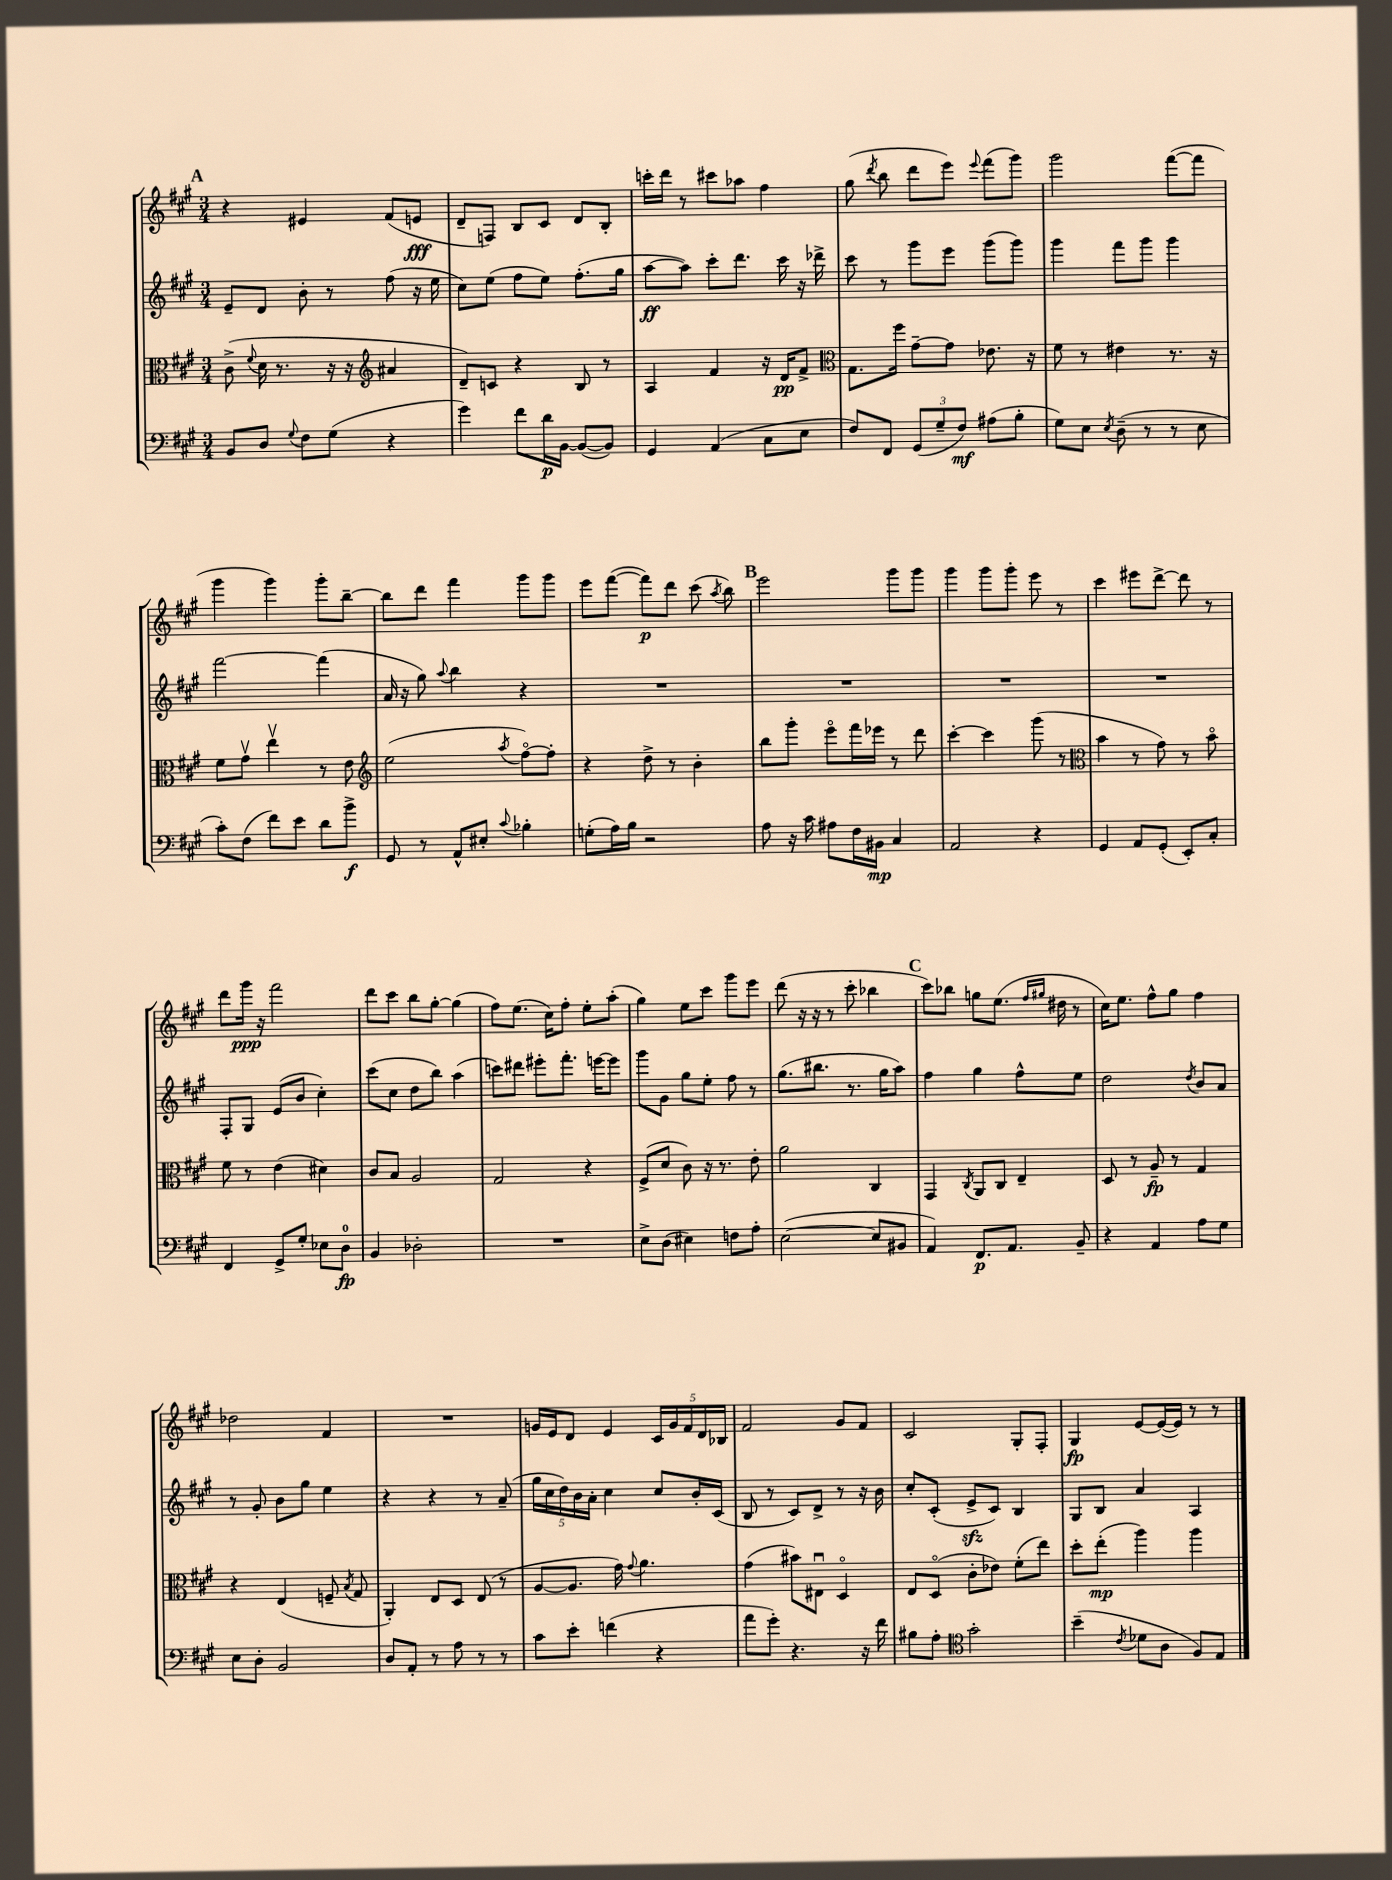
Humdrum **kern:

**kern	**kern	**kern	**kern
*staff4	*staff3	*staff2	*staff1
*clefF4	*clefC3	*clefG2	*clefG2
*k[f#c#g#]	*k[f#c#g#]	*k[f#c#g#]	*k[f#c#g#]
*M3/4	*M3/4	*M3/4	*M3/4
8BB	(8c#^	8e~	4r
.	8qqf#	.	.
8D	16d	8d	.
.	8.r	.	.
8qqG#	.	.	.
8F#	.	8b'	4e#
(8G#	16r	8r	.
.	16r	.	.
*	*clefG2	*	*
4r	4a#	(8ff#	(8f#
.	.	16r	8e
.	.	16ee	.
=	=	=	=
4g#)	8d~)	8cc#)	8d~
.	8c	(8ee	8F)
8f#	4r	8ff#	8B
16d	.	8ee)	8c#
[16BB	.	.	.
(8BB_	8B	(8.ff#'	8d
8BB])	8r	.	8B'
.	.	16gg#	.
=	=	=	=
4GG#	4A	[8aa	16ccc'
.	.	.	16ddd
.	.	8aa])	8r
(4AA	4f#	8ccc#'	8ccc#
.	.	8.ddd	8aa-
8C#	16r	.	4ff#
.	16d	16ccc#	.
8E	8f#^	16r	.
.	.	16ddd-^	.
=	=	=	=
*	*clefC3	*	*
8F#)	8.G#	8ccc#	(8gg#
.	.	.	8qddd
8FF#	.	8r	8bb
.	16ff#	.	.
(12GG#	[8g#~	8ggg#	8ddd
12G#~	.	.	.
.	8g#]	8eee	8eee)
12F#)	.	.	.
.	.	.	8qqeee
(8A#	8.e-	(8ggg#	(8fff#
8B'	.	8ggg#)	8ggg#)
.	16r	.	.
=	=	=	=
8G#)	8f#	4ggg#	2ggg#
8E	8r	.	.
8qE	.	.	.
(8D~	4e#	8fff#	.
8r	.	8ggg#	.
8r	8.r	4ggg#	([8fff#
8E	.	.	8fff#]
.	16r	.	.
=	=	=	=
8c#')	8f#	[2fff#	4ggg#
(8F#	8g#v	.	.
8f#)	4eev	.	4ggg#)
8e	.	.	.
8d	8r	(4fff#]	8ggg#'
8b^	8e	.	[8bb~
=	=	=	=
*	*clefG2	*	*
8GG#	(2ee	16a	8bb]
.	.	16r	.
8r	.	8gg#)	8ddd
.	.	8qqaa	.
8AA^^	.	4bb	4fff#
8E#'	.	.	.
8qqc#	8qaa	.	.
4B-'	[8ff#o)	4r	8ggg#
.	8ff#']	.	8ggg#
=	=	=	=
(8G'	4r	2.r	8eee
16A)	.	.	([8fff#
16B	.	.	.
2r	8dd^	.	8fff#])
.	8r	.	8ddd
.	4b'	.	(8ccc#
.	.	.	8qaa
.	.	.	8bb)
=	=	=	=
8A	8bb	2.r	2eee
16r	8ggg#'	.	.
16c#	.	.	.
8A#	8eeeo	.	.
16F#	16fff#	.	.
16BB#	16eee-	.	.
4C#	8r	.	8ggg#
.	8ddd	.	8ggg#
=	=	=	=
2AA	[4ccc#'	2.r	4ggg#
.	4ccc#]	.	8ggg#
.	.	.	8ggg#'
4r	(8ggg#	.	8eee
.	8r	.	8r
=	=	=	=
*	*clefC3	*	*
4GG#	4b	2.r	4ccc#
8AA	8r	.	8eee#
(8GG#'	8g#)	.	[8ddd^
8EE')	8r	.	8ddd]
8C#'	8bo	.	8r
=	=	=	=
4FF#	8f#	8F#'	8ddd
.	8r	8G#	16ggg#
.	.	.	16r
8GG#^	(4e	(8e	2fff#
8G#'	.	8b	.
8E-	4d#)	4cc#')	.
8D	.	.	.
=	=	=	=
4BB	8c#	(8ccc#	8ddd
.	8B	8cc#	8ccc#
2D-'	2A	8dd	8bb
.	.	8bb)	[8gg#'
.	.	(4aa	(4gg#]
=	=	=	=
2.r	2G#	8ccc)	8ff#)
.	.	8ddd#	(8.ee
.	.	8eee#'	.
.	.	.	16cc#)
.	.	8.fff#'	8ff#'
.	4r	.	8ee'
.	.	[16eee	.
.	.	8eee]	(8aa'
=	=	=	=
8E^	(8F#^	8ggg#	4gg#)
(8D	8d	8g#	.
4E#)	8c#)	8gg#	8ee
.	16r	8ee'	8ccc#
.	8.r	.	.
8F	.	8ff#	8ggg#
8A'	8e'	8r	8eee
=	=	=	=
([2E	2a	(8.gg#	(8ddd
.	.	.	16r
.	.	8.bb#	16r
.	.	.	8r
.	.	8.r	8ccc#'
8E]	4C#	.	4bb-
.	.	16gg#	.
8BB#	.	8aa)	.
=	=	=	=
4AA)	4GG#	4ff#	8ccc#)
.	.	.	8bb-
.	8qC#	.	.
8.FF#	8AA	4gg#	8gg
.	8C#	.	(8.ee
8.AA	.	.	.
.	4E~	8ff#^^	.
.	.	.	16qqff#
.	.	.	16qqgg#
.	.	.	16dd#
8BB~	.	8ee	8r
=	=	=	=
4r	8D	2dd	16cc#)
.	.	.	8.ee
.	8r	.	.
4AA	8A~	.	8ff#^^
.	8r	.	8gg#
.	.	8qdd	.
8A	4G#	8b	4ff#
8G#	.	8a	.
=	=	=	=
8E	4r	8r	2dd-
8D'	.	8g#'	.
2BB	(4E	8b	.
.	.	8gg#	.
.	8F~	4ee	4f#
.	8qB	.	.
.	8G#	.	.
=	=	=	=
8D	4AA')	4r	2.r
8AA'	.	.	.
8r	8E	4r	.
8A	8D	.	.
8r	(8E	8r	.
8r	8r	(8a~	.
=	=	=	=
8c#	[8A	20gg#	16g
.	.	20cc#	.
.	.	.	16e
.	.	20dd)	.
8e'	8.A]	.	8d
.	.	20b	.
.	.	20a'	.
(4f	.	4cc#	4e
.	16g#)	.	.
.	8qqg#	.	.
.	4.a	.	.
4r	.	8cc#	20c#
.	.	.	20g
.	.	.	20f#
.	.	16b'	.
.	.	.	20d
.	.	(16c#	.
.	.	.	20B-
=	=	=	=
8a	(4g#	8B	2f#
8g#')	.	8r	.
4.r	8b#)	8c#)	.
.	8E#u	8d^	.
.	4Do	8r	8g#
16r	.	16r	8f#
16f#	.	16b	.
=	=	=	=
8B#	8E	8cc#'	2c#
8A'	(8Do	(8c#'	.
*clefC4	*	*	*
2g#'	8c#'	8e^	.
.	8e-)	8c#)	.
.	(8f#'	4B	8G#'
.	8ee)	.	8F#'
=	=	=	=
(4b~	8dd'	8G#	4G#
.	(8ee'	8B	.
8qc#	.	.	.
8d-	4aa)	4a	[8e
8A	.	.	(16e_
.	.	.	16e])
8F#)	4aa	4A	8r
8E	.	.	8r
==	==	==	==
*-	*-	*-	*-
